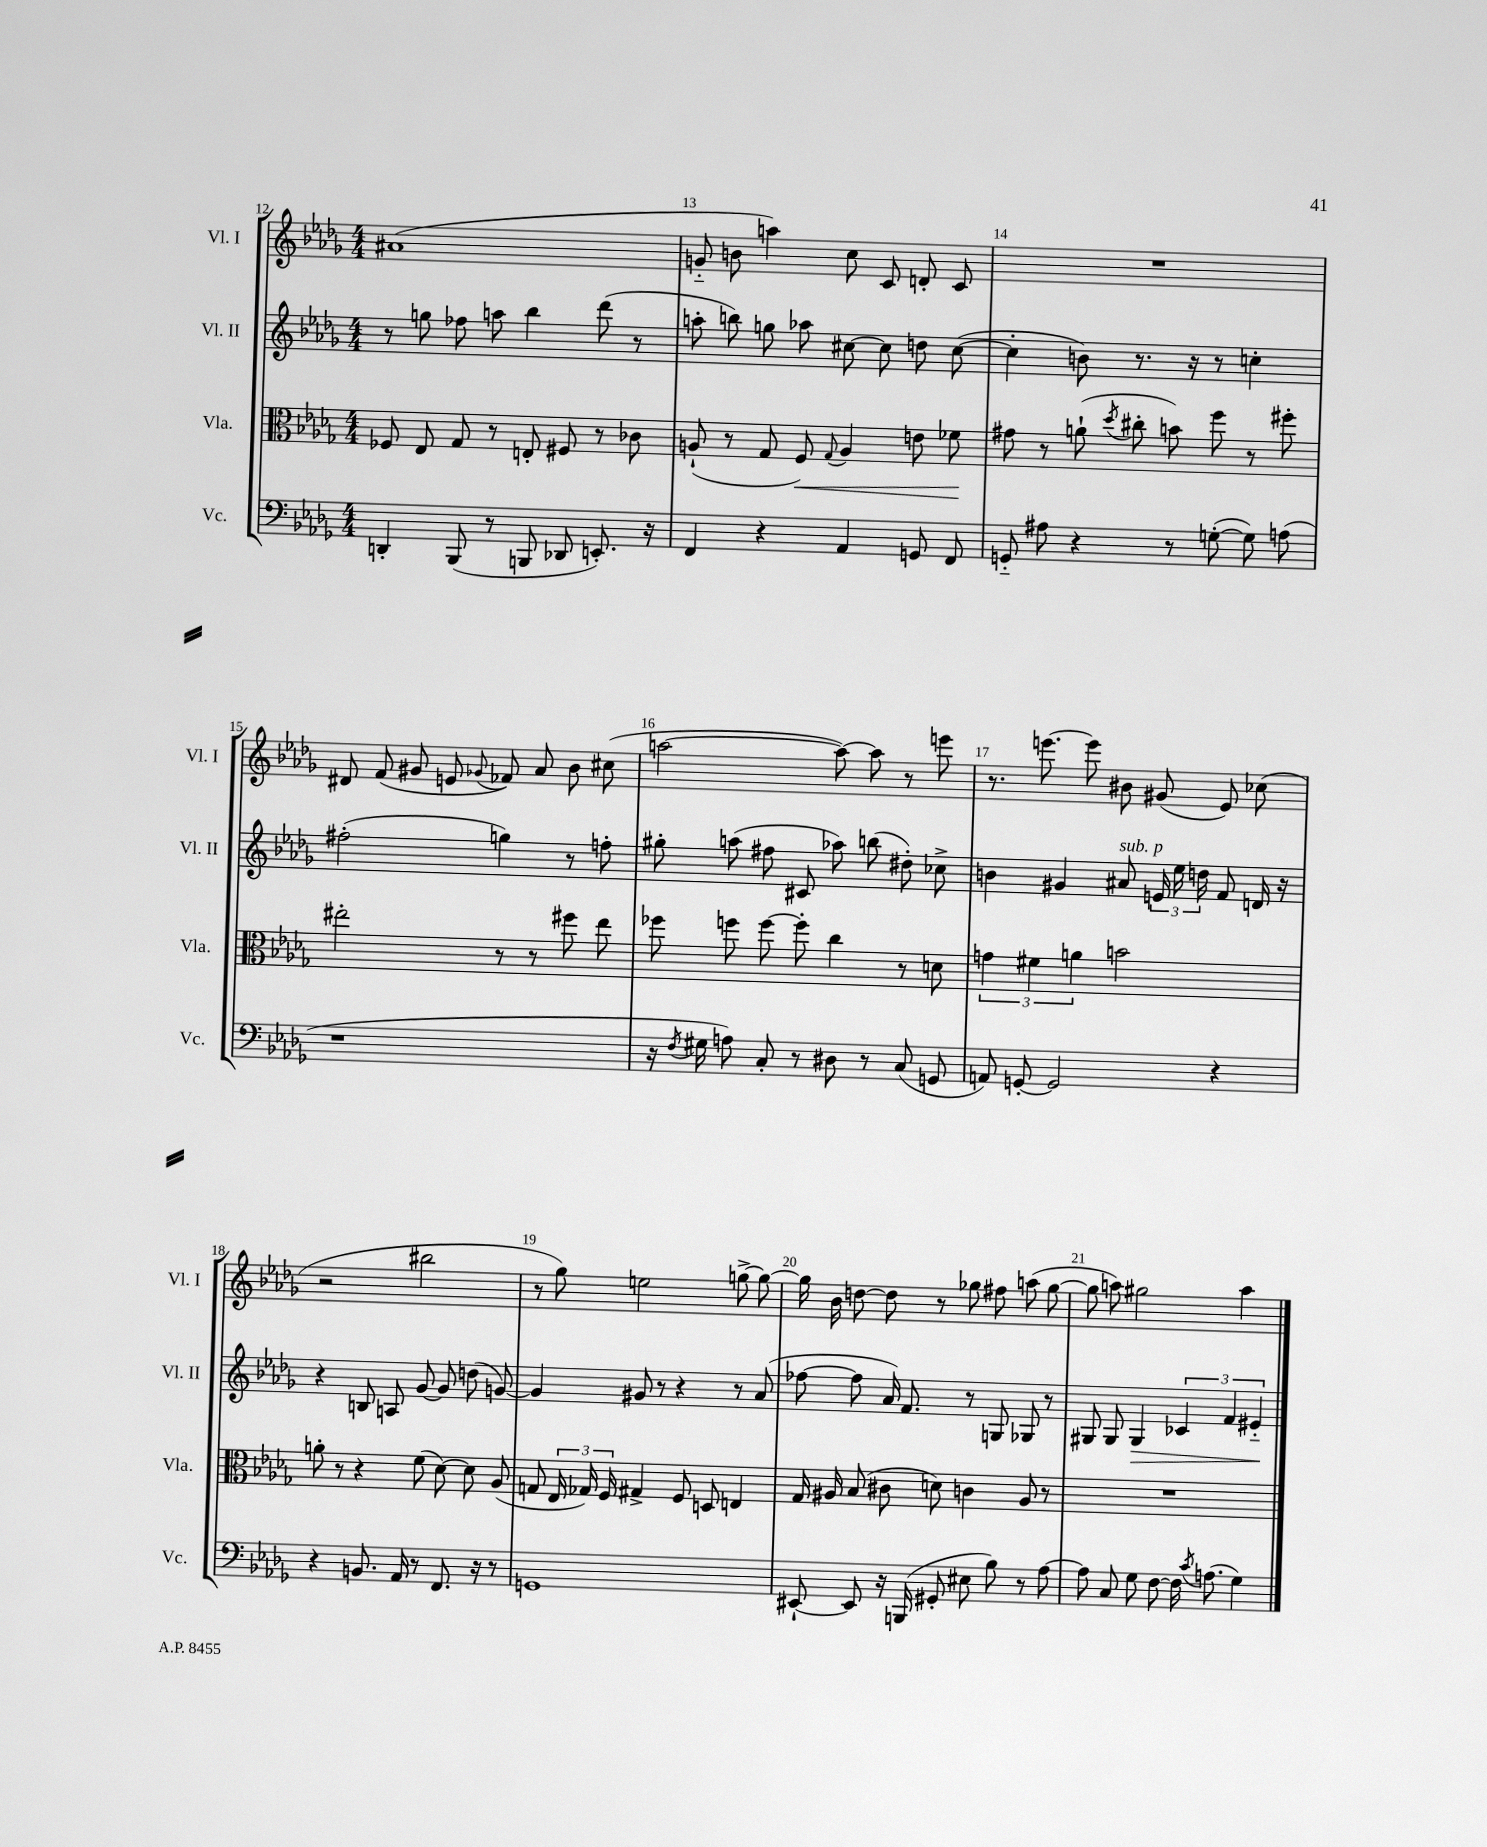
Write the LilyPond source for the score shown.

<<
\new StaffGroup <<
\new Staff = "s0" \with { instrumentName = "Vl. I" shortInstrumentName = "Vl. I" } {
    \clef treble \key des \major \numericTimeSignature \time 4/4
    \autoBeamOff ais'1( |
    g'8-_ b'8 a''4) c''8 c'8 d'8-. c'8 |
    R1 |
    dis'8 f'8( gis'8 e'8 \appoggiatura { ges'8 } fes'8) aes'8 bes'8 cis''8( |
    a''2~ a''8~) a''8 r8 e'''8 |
    r8. e'''8.~ e'''8 bis'8 gis'8( ees'8) ces''8( |
    r2 bis''2 |
    r8 ges''8) e''2 g''8~-> g''8~ |
    g''16 bes'16 d''8~ d''8 r8 ges''8 fis''8 a''8( ges''8~ |
    ges''8 a''8) gis''2 a''4 \bar "|." |
}
\new Staff = "s1" \with { instrumentName = "Vl. II" shortInstrumentName = "Vl. II" } {
    \clef treble \key des \major \numericTimeSignature \time 4/4
    \autoBeamOff r8 g''8 fes''8 a''8 bes''4 des'''8( r8 |
    a''8-. b''8) g''8 aes''8 cis''8~ cis''8 d''8 cis''8~( |
    cis''4-. b'8) r8. r16 r8 c''4-. |
    fis''2-.( g''4) r8 f''8-. |
    gis''8-. a''8( fis''8 cis'8 aes''8) b''8( dis''8-.) ces''8-> |
    b'4 gis'4 ais'8^\markup { \italic "sub. p" } \tuplet 3/2 { e'16 ees''16 d''16 } f'8 d'16 r16 |
    r4 b8 a8 ges'8~ ges'8 d''8( g'8~) |
    g'4 gis'8 r8 r4 r8 aes'8( |
    fes''8~ fes''8 aes'16) f'8. r8 g8 ges8 r8 |
    gis8 gis8 gis4\> \tuplet 3/2 { ces'4 f'4 eis'4-_\! } \bar "|." |
}
\new Staff = "s2" \with { instrumentName = "Vla." shortInstrumentName = "Vla." } {
    \clef alto \key des \major \numericTimeSignature \time 4/4
    \autoBeamOff fes8 ees8 ges8 r8 e8-. fis8 r8 ces'8 |
    a8-!( r8 ges8 f8\<) \appoggiatura { ges8 } a4 e'8 fes'8\! |
    gis'8 r8 a'8-!( \acciaccatura { des''8 } cis''8-. b'8) f''8 r8 fis''8-. |
    eis''2-. r8 r8 fis''8 eis''8 |
    fes''8 f''8 f''8~ f''8-. c''4 r8 d'8 |
    \tuplet 3/2 { g'4 fis'4 a'4 } b'2 |
    a'8-. r8 r4 f'8( des'8~) des'8 aes8( |
    g8 \tuplet 3/2 { ees16 ges16) f16 } gis4-> f8 d8 e4 |
    ges16 ais16 bes8( cis'8 d'8) c'4 ais8 r8 |
    R1 \bar "|." |
}
\new Staff = "s3" \with { instrumentName = "Vc." shortInstrumentName = "Vc." } {
    \clef bass \key des \major \numericTimeSignature \time 4/4
    \autoBeamOff d,4-. bes,,8( r8 b,,8 des,8 e,8.-.) r16 |
    f,4 r4 aes,4 g,8 f,8 |
    g,8-_ ais8 r4 r8 g8~-.( g8) a8( |
    r1 |
    r16 \acciaccatura { f8 } gis16 a8) c8-. r8 dis8 r8 c8( g,8 |
    a,8) g,8~-. g,2 r4 |
    r4 b,8. aes,16 r8 f,8. r16 r8 |
    g,1 |
    eis,8~-! eis,8 r16 b,,16( gis,8-. eis8 bes8) r8 aes8~ |
    aes8 c8 ges8 f8~ f16 \acciaccatura { c'8 } a8.( ges4) \bar "|." |
}
>>
>>
\layout { \context { \Score currentBarNumber = #12 \override BarNumber.break-visibility = ##(#f #t #t) barNumberVisibility = #all-bar-numbers-visible } }
